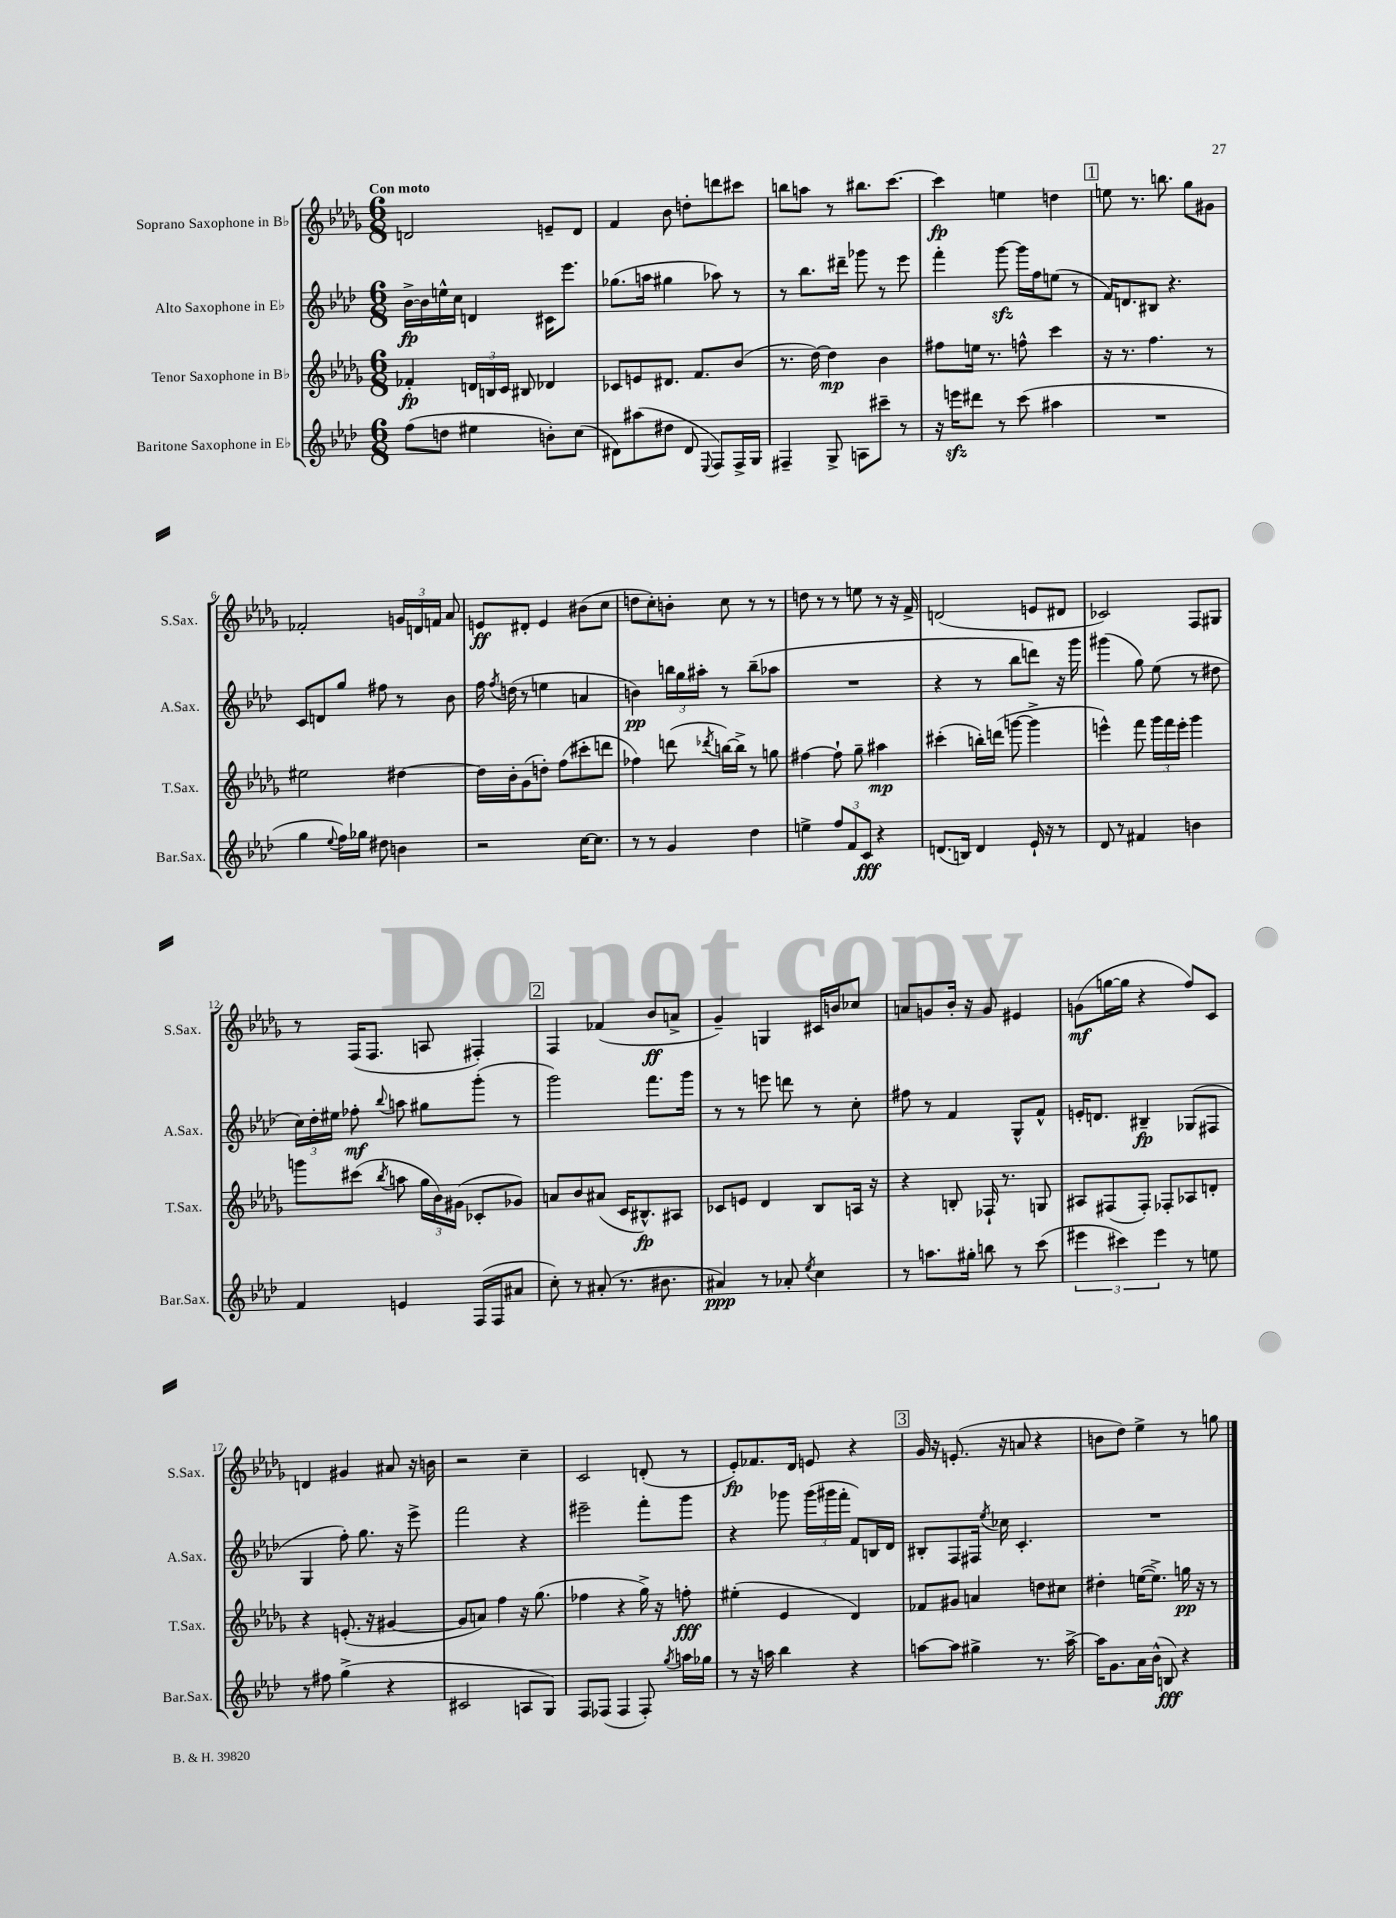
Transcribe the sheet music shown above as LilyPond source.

<<
\new StaffGroup <<
\new Staff = "s0" \with { instrumentName = "Soprano Saxophone in Bb" shortInstrumentName = "S.Sax." } {
    \clef treble \key des \major \numericTimeSignature \time 6/8 \tempo "Con moto"
    \autoBeamOff d'2 e'8[-- d'8] |
    f'4 bes'8 d''8[-. d'''8 cis'''8] |
    b''8[ a''8] r8 bis''8.[ c'''8.]~ |
    c'''4\fp e''4 d''4 |
    \mark \markup { \box "1" } e''8 r8. b''8. ges''8[ gis'8] |
    fes'2-. \tuplet 3/2 { g'16[ d'16 f'16] } aes'8 |
    e'8[\ff dis'8]-. e'4 bis'8[( c''8] |
    d''8[ c''8-.) b'8]-. c''8 r8 r8 |
    d''8 r8 r8 e''8 r8 r16 f'16-> |
    d'2( e'8[ dis'8] |
    ces'2) f8[ gis8] |
    r8 f16[( f8.] a8 fis4-.) |
    \mark \markup { \box "2" } f4 fes'4( bes'8[\ff a'8]-> |
    ges'4--) g4 cis'16[ b'16 ces''8] |
    a'8[ g'8 bes'16]-. r16 g'8 eis'4 |
    g'8[\mf( g''16~ g''16] r4 f''8[) c'8] |
    d'4 gis'4 ais'8 r16 b'16 |
    r2 c''4-- |
    c'2 d'8-.( r8 |
    ees'8[-.\fp) fes'8. des'16] e'8 r4 |
    \mark \markup { \box "3" } ges'16 r16 e'8.-.( r16 a'8 r4 |
    b'8[ des''8]) ees''4-> r8 g''8 \bar "|." |
}
\new Staff = "s1" \with { instrumentName = "Alto Saxophone in Eb" shortInstrumentName = "A.Sax." } {
    \clef treble \key aes \major \numericTimeSignature \time 6/8
    \autoBeamOff bes'16[~->\fp bes'16 e''16-^ c''16] d'4 cis'16[ ees'''8.] |
    ges''8.[( a''16] gis''4 aes''8) r8 |
    r8 bes''8.[ dis'''16]-- ges'''8 r8 ees'''8 |
    f'''4-. g'''8~\sfz g'''16[ f''16 e''8]( r8 |
    \mark \markup { \box "1" } f'16[) d'8. bis8] r4. |
    c'8[ d'8 g''8] fis''8 r8 bes'8 |
    f''16 \acciaccatura { f''8 } d''16( r8 e''4 a'4 |
    b'4\pp) \tuplet 3/2 { b''16[ g''16 ais''16]-. } r8 b''8[--( aes''8] |
    R2. |
    r4 r8 bes''8[ d'''8]) r16 g'''16 |
    gis'''4( g''8) ees''8( r8 dis''8 |
    \tuplet 3/2 { c''16[) des''16-. eis''16] } fes''8-.\mf \appoggiatura { bes''8 } a''8 gis''8[ g'''8]-.( r8 |
    \mark \markup { \box "2" } g'''2) f'''8.[ g'''16] |
    r8 r8 e'''8 d'''8 r8 c''8-. |
    fis''8 r8 f'4 g8[-^ f'8]-^ |
    e'16[-. d'8.] bis4--\fp ges8[( fis8] |
    g4 f''8-.) g''8. r16 ees'''8-> |
    f'''2 r4 |
    eis'''2-- f'''8[-. g'''8] |
    r4 ges'''8 \tuplet 3/2 { ges'''16[( gis'''16 f'''16]-. } f'8[) b16 des'16] |
    \mark \markup { \box "3" } bis8[-. f8 fis16] \acciaccatura { ees''8 } ces''16 c'4.-. |
    R2. \bar "|." |
}
\new Staff = "s2" \with { instrumentName = "Tenor Saxophone in Bb" shortInstrumentName = "T.Sax." } {
    \clef treble \key des \major \numericTimeSignature \time 6/8
    \autoBeamOff fes'4-.\fp \tuplet 3/2 { d'16[ b16 c'16] } bis8 des'4 |
    ces'8[ e'8 dis'8.] f'8.[ bes'8]( |
    r8. des''16~) des''4\mp bes'4 |
    fis''8[ e''16] r8. f''8-^ c'''4 |
    \mark \markup { \box "1" } r16 r8. f''4. r8 |
    eis''2 dis''4~ |
    dis''16[ bes'16-. ges'8( d''8]-.) f''8[( cis'''8-. d'''8] |
    fes''4) d'''8( \acciaccatura { des'''8 } b''16[~) b''16]-> r8 g''8 |
    fis''4~ fis''8-! ges''8-- ais''4\mp |
    cis'''4-.( b''16[-.) d'''16]( g'''8~ g'''4-> |
    e'''4-^) f'''8 \tuplet 3/2 { ges'''16[ f'''16 e'''16]-. } ges'''4 |
    g'''8[ cis'''8]( \acciaccatura { bes''8 } a''8 \tuplet 3/2 { ges''16[ bes'16) gis'16]( } ces'8[-. ges'8]) |
    \mark \markup { \box "2" } a'8[ bes'8 ais'8]( c'16[ bis8.-^\fp) ais8] |
    ces'8[ e'8] des'4 bes8[ a16] r16 |
    r4 b8-. fes16-! r8. g8 |
    ais8[ fis8( fis8]-.) fes8[-. aes8 d'8]-. |
    r4 e'8.-.( r16 gis'4~ |
    gis'8[ a'8]) f''4 r16 ges''8.( |
    fes''4 r4 ges''16->) r16 f''8-.\fff |
    eis''4-.( ees'4 des'4) |
    \mark \markup { \box "3" } fes'8[ gis'8] a'4 d''8[ cis''8] |
    dis''4-. e''16[~( e''8.]->) g''16\pp r16 r8 \bar "|." |
}
\new Staff = "s3" \with { instrumentName = "Baritone Saxophone in Eb" shortInstrumentName = "Bar.Sax." } {
    \clef treble \key aes \major \numericTimeSignature \time 6/8
    \autoBeamOff f''8[( d''8] eis''4 b'8[-.) c''8]( |
    dis'8[) ais''8( dis''8] dis'8 \appoggiatura { ees8 } f8[) f16-> g16] |
    fis4-- g8-> a8[ cis'''8]-- r8 |
    r16 e'''16[\sfz dis'''8] r8 c'''8( ais''4 |
    \mark \markup { \box "1" } R2. |
    g''4 \appoggiatura { ees''8 } f''16[) ges''16] dis''8 b'4 |
    r2 c''16[~ c''8.] |
    r8 r8 g'4 des''4 |
    e''4-> \tuplet 3/2 { f''8[ f'8 c'8]\fff } r4 |
    d'8.[( b16]) d'4 ees'16-! r16 r8 |
    des'8 r8 fis'4 b'4 |
    f'4 e'4 f16[( f16 ais'8] |
    \mark \markup { \box "2" } c''8-.) r8 ais'8-.( r8. bis'8. |
    ais'4\ppp) r8 aes'8-. \acciaccatura { ees''8 } c''4 |
    r8 a''8.[ gis''16]-. b''8 r8 c'''8( |
    \tuplet 3/2 { eis'''4 cis'''4) eis'''4 } r8 e''8 |
    r8 fis''8 g''4->( r4 |
    cis'2 a8[ g8]) |
    f8[ fes8]( fes4 fes8-.) \acciaccatura { g''8 } a''16[ ges''16] |
    r8 r16 a''16 bes''4 r4 |
    \mark \markup { \box "3" } a''8[~ a''8] gis''4-> r8. a''16~-> |
    a''16[ g'8. aes'16 bes'16]-^( b8\fff) r4 \bar "|." |
}
>>
>>
